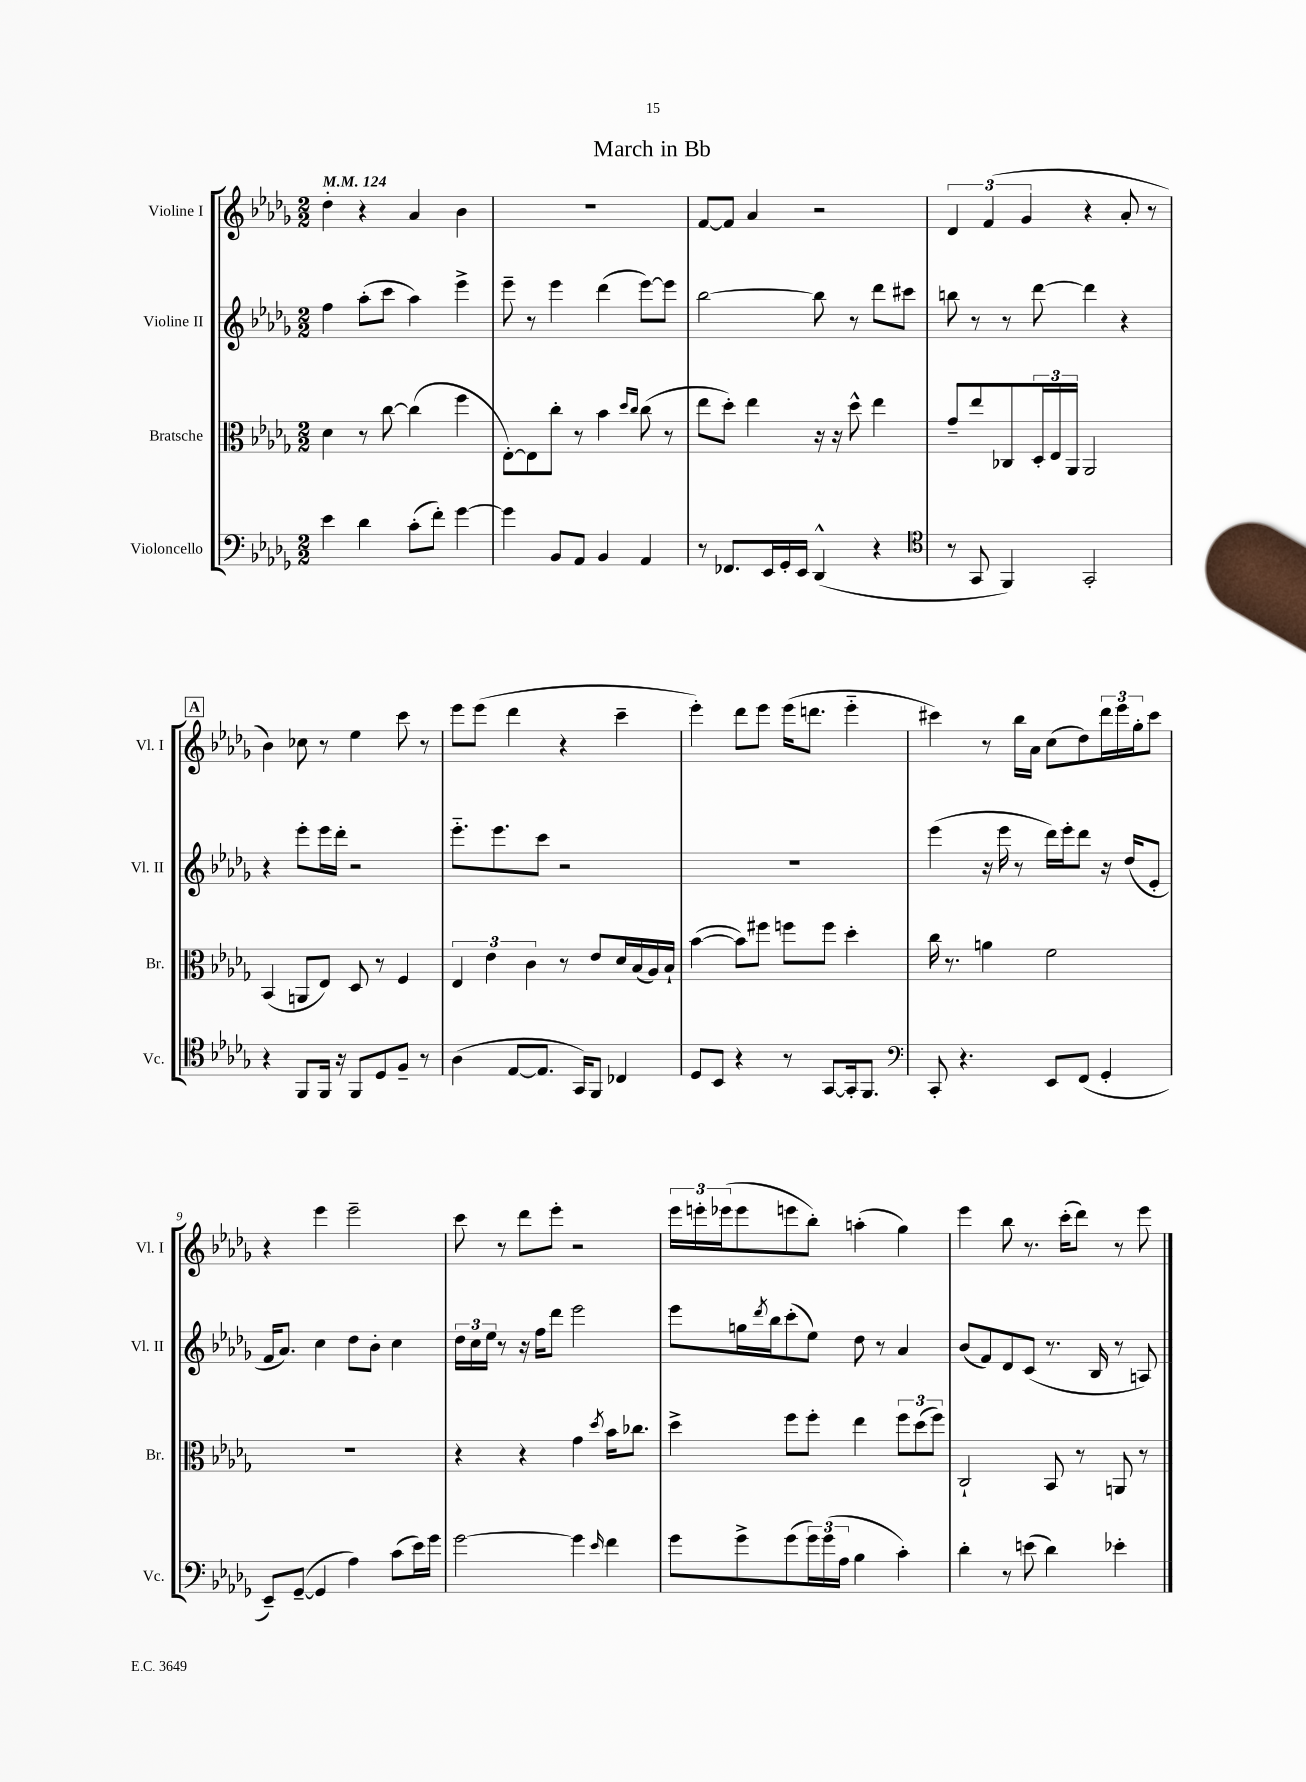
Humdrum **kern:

**kern	**kern	**kern	**kern
*part4	*part3	*part2	*part1
*staff4	*staff3	*staff2	*staff1
*I"Violoncello	*I"Bratsche	*I"Violine II	*I"Violine I
*I'Vc.	*I'Br.	*I'Vl. II	*I'Vl. I
*clefF4	*clefC3	*clefG2	*clefG2
*k[b-e-a-d-g-]	*k[b-e-a-d-g-]	*k[b-e-a-d-g-]	*k[b-e-a-d-g-]
*M2/2	*M2/2	*M2/2	*M2/2
*MM124	*MM124	*MM124	*MM124
=1	=1	=1	=1
4e-\	4d-\	4ff\	4dd-'\
4d-\	8r	(8aa-'\L	4r
.	[8cc\	8ccc\J	.
(8c'\L	(4cc\]	4aa-\)	4a-/
8f'\J)	.	.	.
[4g-\	4ff\	4eee-^\	4b-\
=2	=2	=2	=2
4g-\]	[8E-'\L)	8eee-~\	1r
.	8E-\]	8r	.
8BB-/L	8cc'\J	4eee-\	.
8AA-/J	8r	.	.
4BB-/	4b-\	(4ddd-\	.
.	16qqdd-/LL	.	.
.	16qqcc/JJ	.	.
4AA-/	(8cc\	[8eee-\L)	.
.	8r	8eee-\J]	.
=3	=3	=3	=3
8r	8ee-\L	[2bb-\	[8f/L
8.FF-X/L	8dd-'\J)	.	8f/J]
.	4ee-\	.	4a-/
16EE-/L	.	.	.
16GG-'/	.	.	.
16EE-/JJ	.	.	.
(4DD-^^/	16r	8bb-\]	2r
.	16r	.	.
.	8dd-^^\	8r	.
4r	4ee-\	8ddd-\L	.
.	.	8ccc#X\J	.
=4	=4	=4	=4
*clefC4	*	*	*
8r	8g-~/L	8bbn\	6d-/
8GG-/	8ee-/	8r	.
.	.	.	(6f/
4FF/)	8C-X/	8r	.
.	.	.	6g-/
.	24D-'/L	[8ddd-\	.
.	24E-/	.	.
.	24AA-/JJ	.	.
2GG-'/	2AA-/	4ddd-\]	4r
.	.	4r	8a-'/
.	.	.	8r
!!LO:LB:g=z
!!LO:REH:place=s1:t=A
=5	=5	=5	=5
4r	(4BB-/	4r	4b-\)
8FF/L	8AAn/L	8eee-'\L	8cc-X\
16FF/Jk	8E-/J)	16eee-\L	8r
16r	.	16ddd-'\JJ	.
8FF/L	8D-/	2r	4ee-\
8D-/	8r	.	.
8F~/J	4F/	.	8ccc\
8r	.	.	8r
=6	=6	=6	=6
(4A-\	6E-/	8.eee-\L	8eee-\L
.	.	.	(8eee-\J
.	6e-\	.	.
.	.	8.eee-\	.
[8E-/L	.	.	4ddd-\
.	6c\	.	.
8.E-/J]	.	8ccc\J	.
.	8r	2r	4r
16GG-/KL)	.	.	.
8FF/J	8e-/L	.	.
4C-X/	16d-/L	.	4ccc~\
.	(16B-/	.	.
.	16A-/)	.	.
.	16B-`/JJ	.	.
=7	=7	=7	=7
8D-/L	([4b-\	1r	4eee-'\)
8BB-/J	.	.	.
4r	8b-\L])	.	8ddd-\L
.	8ff#X\J	.	8eee-\J
8r	8ffn\L	.	(16eee-\KL
.	.	.	8.dddn\J
[8GG-/L	8ff\J	.	.
16GG-'/k]	4dd-'\	.	4eee-\
8.FF/J	.	.	.
=8	=8	=8	=8
*clefF4	*	*	*
8CC'/	16cc\	(4eee-\	4ccc#X\)
.	8.r	.	.
4.r	.	.	.
.	4an\	16r	8r
.	.	16eee-\	.
.	.	8r	16bb-\LL
.	.	.	16a-\JJ
8EE-/L	2f\	16ddd-\LL)	(8cc\L
.	.	16eee-'\J	.
(8FF/J	.	8ddd-\J	8dd-\)
4GG-'/	.	16r	24ddd-\L
.	.	.	24eee-\
.	.	(16dd-/KL	.
.	.	.	24gg-'\J
.	.	8e-'/J	8ccc#\J
!!LO:LB:g=z
=9	=9	=9	=9
8EE-~/L)	1r	16f/KL	4r
.	.	8.a-/J)	.
([8GG-~/J	.	.	.
4GG-/]	.	4cc\	4eee-\
4A-\)	.	8dd-\L	2eee-~\
.	.	8b-'\J	.
(8c\L	.	4cc\	.
16e-\L)	.	.	.
16g-\JJ	.	.	.
=10	=10	=10	=10
[2g-\	4r	24dd-\LL	8ccc\
.	.	24cc\	.
.	.	24ee-\JJ	.
.	.	8r	8r
.	4r	16r	8ddd-\L
.	.	16ff\KL	.
.	.	8ddd-\J	8eee-'\J
4g-\]	4g-\	2eee-\	2r
16qqe-/	8qdd-/	.	.
4f\	16b-\KL	.	.
.	8.cc-X\J	.	.
=11	=11	=11	=11
8g-\L	4dd-^\	8eee-\L	24eee-\LL
.	.	.	24eeen'\
.	.	.	(24eee-X\J
8g-^\	.	16ggn\L	8eee-\
.	.	8qddd-/	.
.	.	16bb-\J	.
(8g-\	8ff\L	(8ccc'\	8eeen\
24g-\L)	8ff'\J	8ee-\J)	8bb-'\J)
(24g-\	.	.	.
24A-\JJ	.	.	.
4B-\	4ee-\	8dd-\	(4aan'\
.	.	8r	.
4c'\)	12ff\L	4a-/	4gg-\)
.	(12dd-\	.	.
.	12ff\J)	.	.
=12	=12	=12	=12
4d-'\	2C`/	(8b-/L	4eee-\
.	.	8f/)	.
8r	.	8d-/	8bb-\
(8en\	.	(8c/J	8.r
4d-\)	8BB-/	8.r	.
.	.	.	(16ccc'\KL
.	8r	.	8ddd-\J)
.	.	16B-/	.
4e-X'\	8AAn/	8r	8r
.	8r	8An/)	8eee-\
==	==	==	==
*-	*-	*-	*-
